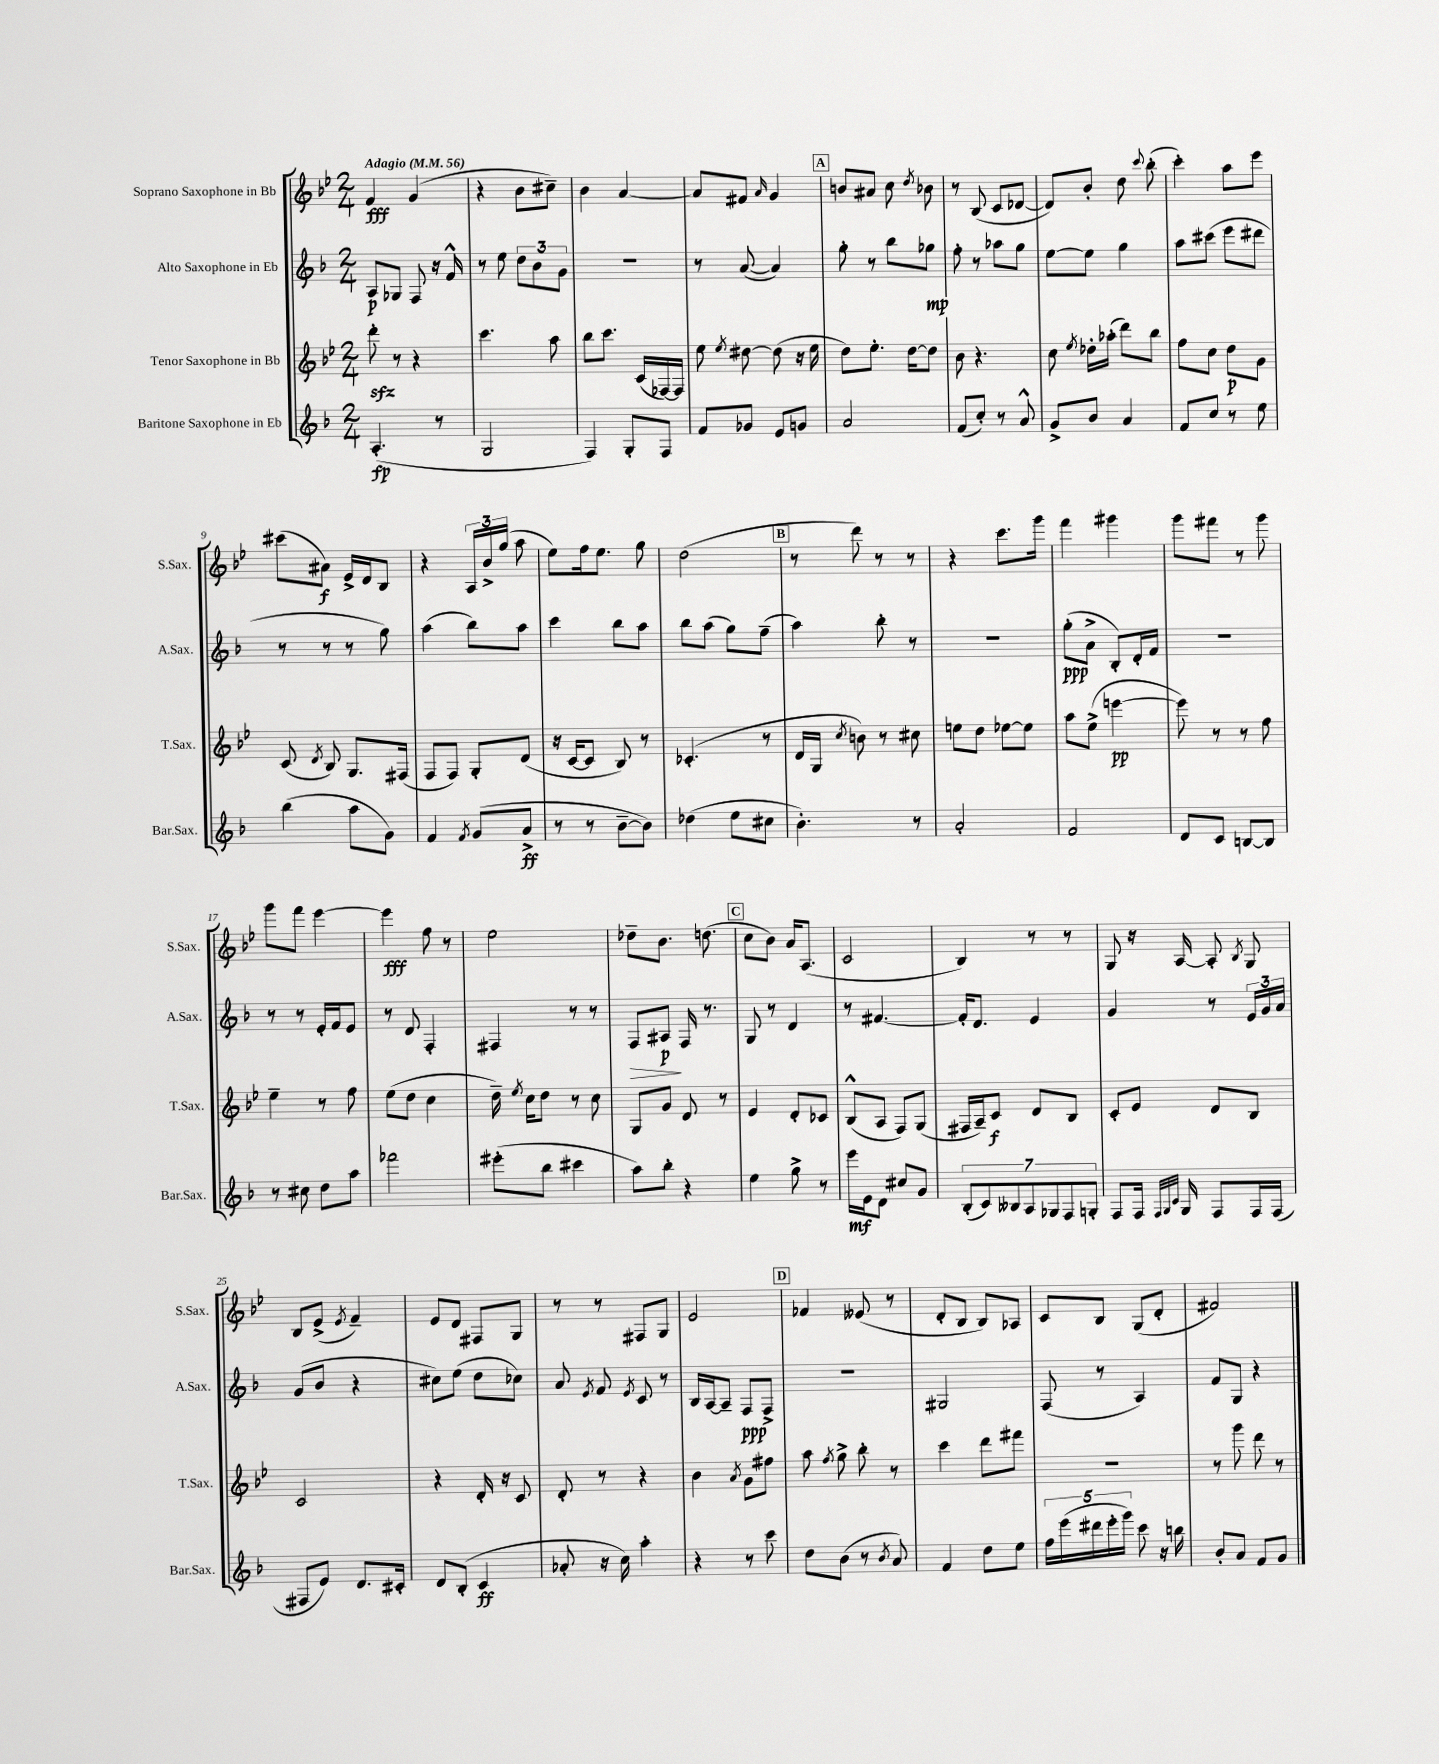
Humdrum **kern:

**kern	**dynam	**kern	**dynam	**kern	**dynam	**kern	**dynam
*part4	*part4	*part3	*part3	*part2	*part2	*part1	*part1
*staff4	*staff4	*staff3	*staff3	*staff2	*staff2	*staff1	*staff1
*I"Baritone Saxophone in Eb	*	*I"Tenor Saxophone in Bb	*	*I"Alto Saxophone in Eb	*	*I"Soprano Saxophone in Bb	*
*I'Bar.Sax.	*	*I'T.Sax.	*	*I'A.Sax.	*	*I'S.Sax.	*
*clefG2	*	*clefG2	*	*clefG2	*	*clefG2	*
*k[b-]	*	*k[b-e-]	*	*k[b-]	*	*k[b-e-]	*
*M2/4	*	*M2/4	*	*M2/4	*	*M2/4	*
*MM56	*	*MM56	*	*MM56	*	*MM56	*
=1	=1	=1	=1	=1	=1	=1	=1
!	!	!	!	!	!	!LO:TX:a:B:t=Adagio	!
(4.A'/	fp	8dddzz'\	.	8A/L	p	4f/	fff
.	.	8r	.	8G-X/J	.	.	.
.	.	4r	.	8F/	.	(4g/	.
8r	.	.	.	16r	.	.	.
.	.	.	.	16f^^/	.	.	.
=2	=2	=2	=2	=2	=2	=2	=2
2G/	.	4.ccc\	.	8r	.	4r	.
.	.	.	.	8ee\	.	.	.
.	.	.	.	12dd\L	.	8b-\L	.
.	.	.	.	12b-\	.	.	.
.	.	8aa\	.	.	.	8cc#X~\J)	.
.	.	.	.	12g\J	.	.	.
=3	=3	=3	=3	=3	=3	=3	=3
4F/)	.	8bb-\L	.	2r	.	4b-\	.
.	.	8.ccc\J	.	.	.	.	.
8G'/L	.	.	.	.	.	[4a/	.
.	.	(16c/LL	.	.	.	.	.
8F/J	.	[16F-X/)	.	.	.	.	.
.	.	16F-/JJ]	.	.	.	.	.
=4	=4	=4	=4	=4	=4	=4	=4
8f/L	.	8ee-\	.	8r	.	8a/L]	.
.	.	8qee-/	.	.	.	.	.
8g-X/J	.	[8dd#X\	.	([8a/	.	8f#X/J	.
.	.	.	.	.	.	16qqa/	.
8e/L	.	(8dd#\]	.	4a/])	.	4g/	.
8gn/J	.	16r	.	.	.	.	.
.	.	16ee-\	.	.	.	.	.
!!LO:REH:place=s1:t=A
=5	=5	=5	=5	=5	=5	=5	=5
2a/	.	8dd\L)	.	8gg'\	.	8bn/L	.
.	.	8.ee-'\J	.	8r	.	8a#X/J	.
.	.	.	.	8bb-\L	.	8cc\	.
.	.	[16dd\KL	.	.	.	.	.
.	.	.	.	.	.	8qdd/	.
.	.	8dd\J]	.	8gg-X\J	mp	8b-X\	.
=6	=6	=6	=6	=6	=6	=6	=6
(8f/L	.	8b-\	.	8ff'\	.	8r	.
8cc'/J)	.	4.r	.	8r	.	(8B-/	.
8r	.	.	.	8aa-X\L	.	8c/L	.
8a^^/	.	.	.	8gg\J	.	[8d-X/J	.
=7	=7	=7	=7	=7	=7	=7	=7
8g^/L	.	8cc\	.	[8ee\L	.	8d-/L])	.
.	.	8qee-/	.	.	.	.	.
8b-/J	.	16dd-X'\LL	.	8ee\J]	.	8b-'/J	.
.	.	(16aa-X'\JJ	.	.	.	.	.
4a/	.	8ddd\L)	.	4gg\	.	8dd\	.
.	.	.	.	.	.	8qqccc/	.
.	.	8bb-\J	.	.	.	(8bb-'\	.
=8	=8	=8	=8	=8	=8	=8	=8
8f/L	.	8ff\L	.	8aa\L	.	4ccc'\)	.
8cc/J	.	8cc\J	.	(8ccc#X\J	.	.	.
8r	.	8dd\L	p	8eee\L	.	8aa\L	.
8ee\	.	8g\J	.	8ddd#X\J	.	8eee-\J	.
!!LO:LB:g=z
=9	=9	=9	=9	=9	=9	=9	=9
(4bb-\	.	(8c/	.	8r	.	(8ccc#X\L	.
.	.	8qd/	.	.	.	.	.
.	.	8B-/)	.	8r	.	8a#X\J)	f
8aa\L	.	8.G/L	.	8r	.	16e-^/LL	.
.	.	.	.	.	.	16d/J	.
8g\J)	.	.	.	8gg\)	.	8B-/J	.
.	.	(16F#X/Jk	.	.	.	.	.
=10	=10	=10	=10	=10	=10	=10	=10
4f/	.	8F/L	.	(4aa\	.	4r	.
.	.	8F/J)	.	.	.	.	.
8qf/	.	.	.	.	.	.	.
(8g/L	.	8G'/L	.	8bb-\L)	.	24A/LL	.
.	.	.	.	.	.	24b-^/	.
.	.	.	.	.	.	(24gg/JJ	.
8a^/J	ff	(8d/J	.	8aa\J	.	8aa\	.
=11	=11	=11	=11	=11	=11	=11	=11
8r	.	16r	.	4ccc\	.	8ee-\L)	.
.	.	[16c/KL	.	.	.	.	.
8r	.	8c/J]	.	.	.	16ff\k	.
.	.	.	.	.	.	8.ee-\J	.
[8b-~\L	.	8B-/)	.	8bb-\L	.	.	.
8b-\J])	.	8r	.	8aa\J	.	8gg\	.
=12	=12	=12	=12	=12	=12	=12	=12
(4dd-X\	.	(4.c-X'/	.	8bb-\L	.	(2dd\	.
.	.	.	.	(8aa\J	.	.	.
8ee\L	.	.	.	8gg\L)	.	.	.
8cc#X\J	.	8r	.	(8ff~\J	.	.	.
!!LO:REH:place=s1:t=B
=13	=13	=13	=13	=13	=13	=13	=13
4.b-'\)	.	16d/LL	.	4aa\)	.	8r	.
.	.	16G/JJ	.	.	.	.	.
.	.	8qcc/	.	.	.	.	.
.	.	8bn\)	.	.	.	8ddd\)	.
.	.	8r	.	8bb-'\	.	8r	.
8r	.	8cc#X\	.	8r	.	8r	.
=14	=14	=14	=14	=14	=14	=14	=14
2a'/	.	8een\L	.	2r	.	4r	.
.	.	8dd\J	.	.	.	.	.
.	.	[8ee-X\L	.	.	.	8.ccc\L	.
.	.	8ee-\J]	.	.	.	.	.
.	.	.	.	.	.	16ggg\Jk	.
=15	=15	=15	=15	=15	=15	=15	=15
2f/	.	8aa\L	.	(8gg'\L	ppp	4fff\	.
.	.	(8ee-^\J	.	8a^\J	.	.	.
.	.	[4eeen\	pp	8B-'/L)	.	4ggg#X\	.
.	.	.	.	16d'/L	.	.	.
.	.	.	.	16f/JJ	.	.	.
=16	=16	=16	=16	=16	=16	=16	=16
8d/L	.	8eee\])	.	2r	.	8ggg\L	.
8c/J	.	8r	.	.	.	8fff#X\J	.
[8Bn/L	.	8r	.	.	.	8r	.
8B/J]	.	8ff\	.	.	.	8ggg\	.
!!LO:LB:g=z
=17	=17	=17	=17	=17	=17	=17	=17
8r	.	4ee-~\	.	8r	.	8ggg\L	.
8cc#X\	.	.	.	8r	.	8fff\J	.
8dd\L	.	8r	.	16e'/LL	.	[4eee-\	.
.	.	.	.	16f/J	.	.	.
8aa\J	.	8ff\	.	8e/J	.	.	.
=18	=18	=18	=18	=18	=18	=18	=18
2fff-X\	.	(8ee-\L	.	8r	.	4eee-\]	fff
.	.	8dd\J	.	8d/	.	.	.
.	.	4cc\	.	4F'/	.	8ff\	.
.	.	.	.	.	.	8r	.
=19	=19	=19	=19	=19	=19	=19	=19
(8eee#X'\L	.	16dd~\)	.	4F#X/	.	2ee-\	.
.	.	8qee-/	.	.	.	.	.
.	.	16cc\KL	.	.	.	.	.
8bb-\J	.	8dd\J	.	.	.	.	.
4ccc#X\	.	8r	.	8r	.	.	.
.	.	8cc\	.	8r	.	.	.
=20	=20	=20	=20	=20	=20	=20	=20
!	!	!	!	!	!LO:HP:b	!	!
8aa\L)	.	8G/L	.	8F/L	>	8dd-X~\L	.
8bb-'\J	.	8g/J	.	8A#X/J	p	8.b-\J	.
4r	.	8d/	.	16F/	]	.	.
.	.	.	.	8.r	.	(8.ddn\	.
.	.	8r	.	.	.	.	.
!!LO:REH:place=s1:t=C
=21	=21	=21	=21	=21	=21	=21	=21
4ee\	.	4e-/	.	8G/	.	8cc\L	.
.	.	.	.	8r	.	8b-\J)	.
8gg^\	.	8d'/L	.	4d/	.	16a/KL	.
.	.	.	.	.	.	(8.A/J	.
8r	.	8c-X/J	.	.	.	.	.
=22	=22	=22	=22	=22	=22	=22	=22
16eee\LL	mf	(8B-^^/L	.	8r	.	2c/	.
16e\J	.	.	.	.	.	.	.
8d\J	.	8A/J	.	[4.f#X/	.	.	.
8cc#X/L	.	8F/L)	.	.	.	.	.
8g/J	.	(8G/J	.	.	.	.	.
=23	=23	=23	=23	=23	=23	=23	=23
(14B-'/L	.	16F#X/LL	.	16f#'/KL]	.	4B-/)	.
.	.	16A~/J)	.	8.d/J	.	.	.
14c/)	.	.	.	.	.	.	.
.	.	8c/J	f	.	.	.	.
14B--X/	.	.	.	.	.	.	.
14A/	.	.	.	.	.	.	.
.	.	8d/L	.	4e/	.	8r	.
14G-X/	.	.	.	.	.	.	.
14F/	.	.	.	.	.	.	.
.	.	8B-/J	.	.	.	8r	.
14Gn'/J	.	.	.	.	.	.	.
=24	=24	=24	=24	=24	=24	=24	=24
8F/L	.	8c'/L	.	4g/	.	8G/	.
16F/Jk	.	8e-/J	.	.	.	16r	.
32qqF/LLL	.	.	.	.	.	.	.
32qqG/	.	.	.	.	.	.	.
32qqc/JJJ	.	.	.	.	.	.	.
16G/	.	.	.	.	.	[16A/	.
8F/L	.	8d/L	.	8r	.	8A'/]	.
.	.	.	.	.	.	8qB-/	.
16F/L	.	8B-/J	.	24e/LL	.	8G/	.
.	.	.	.	24g/	.	.	.
(16F/JJ	.	.	.	.	.	.	.
.	.	.	.	24a/JJ	.	.	.
!!LO:LB:g=z
=25	=25	=25	=25	=25	=25	=25	=25
8F#X/L	.	2c/	.	(8g/L	.	8B-/L	.
8e/J)	.	.	.	8b-/J	.	(8e-^/J	.
.	.	.	.	.	.	8qe-/	.
8.d/L	.	.	.	4r	.	4f~/)	.
16c#X'/Jk	.	.	.	.	.	.	.
=26	=26	=26	=26	=26	=26	=26	=26
8d/L	.	4r	.	8cc#X\L)	.	8e-/L	.
(8B-'/J	.	.	.	(8ee\J	.	8d/J	.
4c/	ff	16d'/	.	8dd\L	.	8F#X/L	.
.	.	16r	.	.	.	.	.
.	.	8c/	.	8cc-X\J)	.	8G/J	.
=27	=27	=27	=27	=27	=27	=27	=27
8a-X'/	.	8d'/	.	8a/	.	8r	.
.	.	.	.	8qe/	.	.	.
16r	.	8r	.	8f/	.	8r	.
16cc\)	.	.	.	.	.	.	.
.	.	.	.	8qe/	.	.	.
4aa'\	.	4r	.	8c/	.	8F#X/L	.
.	.	.	.	8r	.	8G/J	.
=28	=28	=28	=28	=28	=28	=28	=28
4r	.	4b-\	.	16B-/LL	.	2e-/	.
.	.	.	.	[16A/J	.	.	.
.	.	.	.	8A~/J]	.	.	.
.	.	8qa/	.	.	.	.	.
8r	.	8g\L	.	8F/L	ppp	.	.
8ccc\	.	8ff#X\J	.	8F^/J	.	.	.
!!LO:REH:place=s1:t=D
=29	=29	=29	=29	=29	=29	=29	=29
8dd\L	.	8aa\	.	2r	.	4f-X/	.
.	.	8qff/	.	.	.	.	.
(8b-\J	.	8gg^\	.	.	.	.	.
8r	.	8bb-'\	.	.	.	(8e--X/	.
8qb-/	.	.	.	.	.	.	.
8a/)	.	8r	.	.	.	8r	.
=30	=30	=30	=30	=30	=30	=30	=30
4f/	.	4ccc\	.	2G#X/	.	8d'/L	.
.	.	.	.	.	.	8B-/J	.
8dd\L	.	8ddd\L	.	.	.	8B-/L)	.
8ee\J	.	8fff#X\J	.	.	.	8A-X/J	.
=31	=31	=31	=31	=31	=31	=31	=31
20ff\LL	.	2r	.	(8F/	.	8c/L	.
(20eee\	.	.	.	.	.	.	.
20ddd#X\	.	.	.	.	.	.	.
.	.	.	.	8r	.	8B-/J	.
20eee'\	.	.	.	.	.	.	.
20ggg\JJ)	.	.	.	.	.	.	.
8ccc\	.	.	.	4A/)	.	(8G/L	.
16r	.	.	.	.	.	8d'/J	.
16bbn\	.	.	.	.	.	.	.
=32	=32	=32	=32	=32	=32	=32	=32
8b-'/L	.	8r	.	8f/L	.	2f#X/)	.
8a/J	.	8ggg\	.	8G/J	.	.	.
8f/L	.	8ddd\	.	4r	.	.	.
8g/J	.	8r	.	.	.	.	.
==	==	==	==	==	==	==	==
*-	*-	*-	*-	*-	*-	*-	*-
